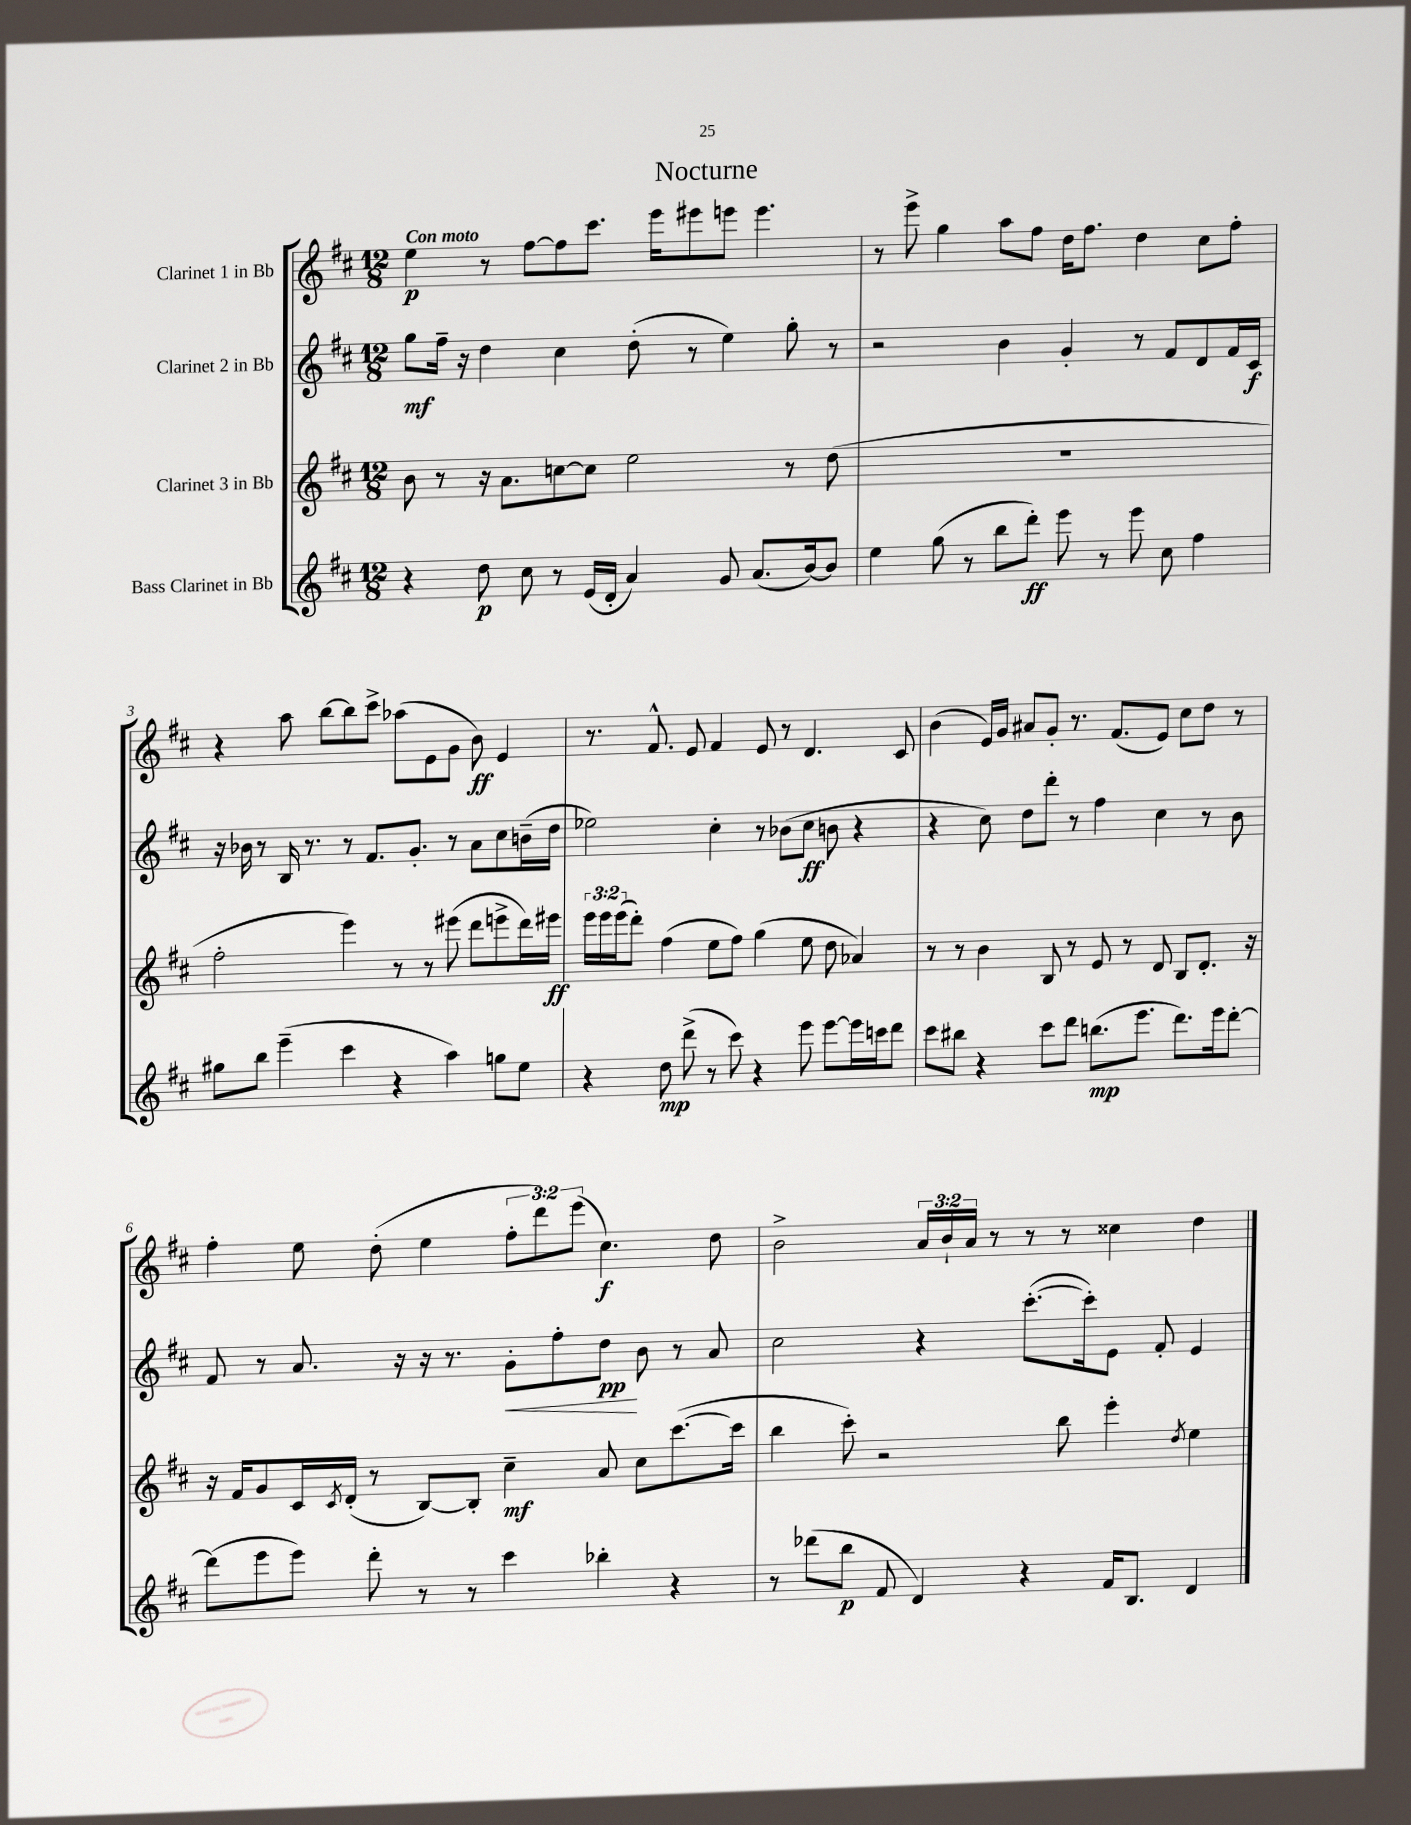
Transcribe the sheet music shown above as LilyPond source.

\header { title = "Nocturne" }
<<
\new StaffGroup <<
\new Staff = "s0" \with { instrumentName = "Clarinet 1 in Bb" } {
    \clef treble \key d \major \numericTimeSignature \time 12/8 \override Staff.TupletNumber.text = #tuplet-number::calc-fraction-text \tempo "Con moto"
    e''4\p r8 fis''8~ fis''8 cis'''8. e'''16 eis'''8 e'''8 e'''4. |
    r8 e'''8-> g''4 a''8 fis''8 d''16 fis''8. d''4 cis''8 fis''8-. |
    r4 a''8 b''8~ b''8 cis'''8-> aes''8( e'8 g'8 b'8\ff) e'4 |
    r8. fis'8.-^ e'8 fis'4 e'8 r8 d'4. cis'8 |
    b'4( e'16) g'16 ais'8 g'8-. r8. fis'8.( e'8) cis''8 d''8 r8 |
    fis''4-. e''8 d''8-.( e''4 \tuplet 3/2 { fis''8-. d'''8) e'''8( } cis''4.\f) d''8 |
    b'2-> \tuplet 3/2 { a'16 b'16-! a'16 } r8 r8 r8 cisis''4 d''4 \bar "|." |
}
\new Staff = "s1" \with { instrumentName = "Clarinet 2 in Bb" } {
    \clef treble \key d \major \numericTimeSignature \time 12/8
    g''8\mf fis''16-- r16 d''4 cis''4 d''8-.( r8 e''4) g''8-. r8 |
    r2 b'4 g'4-. r8 fis'8 d'8 fis'16 cis'16\f |
    r16 bes'16 r8 b16 r8. r8 fis'8. g'8.-. r8 a'8 cis''8 b'16--( d''16 |
    ees''2) cis''4-. r8 bes'8( cis''8\ff b'8 r4 |
    r4 cis''8) d''8 d'''8-. r8 fis''4 cis''4 r8 b'8 |
    fis'8 r8 a'8. r16 r16 r8. g'8-.\< fis''8-. d''8\pp\! b'8 r8 a'8 |
    cis''2 r4 cis'''8.~-.( cis'''16-.) e'8 fis'8-. e'4 \bar "|." |
}
\new Staff = "s2" \with { instrumentName = "Clarinet 3 in Bb" } {
    \clef treble \key d \major \numericTimeSignature \time 12/8 \override Staff.TupletNumber.text = #tuplet-number::calc-fraction-text
    b'8 r8 r16 a'8. c''8~ c''8 e''2 r8 d''8( |
    R1. |
    fis''2-. e'''4) r8 r8 eis'''8( d'''8 e'''8-> d'''16) eis'''16\ff |
    \tuplet 3/2 { e'''16 e'''16 e'''16( } d'''8-.) fis''4( e''8 fis''8) g''4( e''8 d''8 aes'4) |
    r8 r8 b'4 b8 r8 e'8 r8 d'8 b8 d'8.-. r16 |
    r16 fis'16 g'8 cis'16 \acciaccatura { cis'8 } d'16-.( r8 b8~) b8-. cis''4--\mf a'8 cis''8 cis'''8.~( cis'''16 |
    b''4 cis'''8-.) r2 b''8 e'''4-. \acciaccatura { d''8 } e''4 \bar "|." |
}
\new Staff = "s3" \with { instrumentName = "Bass Clarinet in Bb" } {
    \clef treble \key d \major \numericTimeSignature \time 12/8
    r4 d''8\p cis''8 r8 e'16( d'16-. a'4) g'8 a'8.( b'16~) b'8 |
    e''4 g''8( r8 b''8 d'''8-.\ff) e'''8 r8 e'''8 cis''8 fis''4 |
    gis''8 b''8 e'''4--( cis'''4 r4 a''4) g''8 e''8 |
    r4 d''8\mp d'''8->( r8 cis'''8) r4 e'''8 e'''8~ e'''16 c'''16 d'''8 |
    cis'''8 bis''8 r4 cis'''8 d'''8 b''8.\mp( e'''8. d'''8.) e'''16 d'''8~-. |
    d'''8( e'''8 e'''8) d'''8-. r8 r8 cis'''4 bes''4-. r4 |
    r8 des'''8( b''8\p fis'8 d'4) r4 fis'16 b8. d'4 \bar "|." |
}
>>
>>
